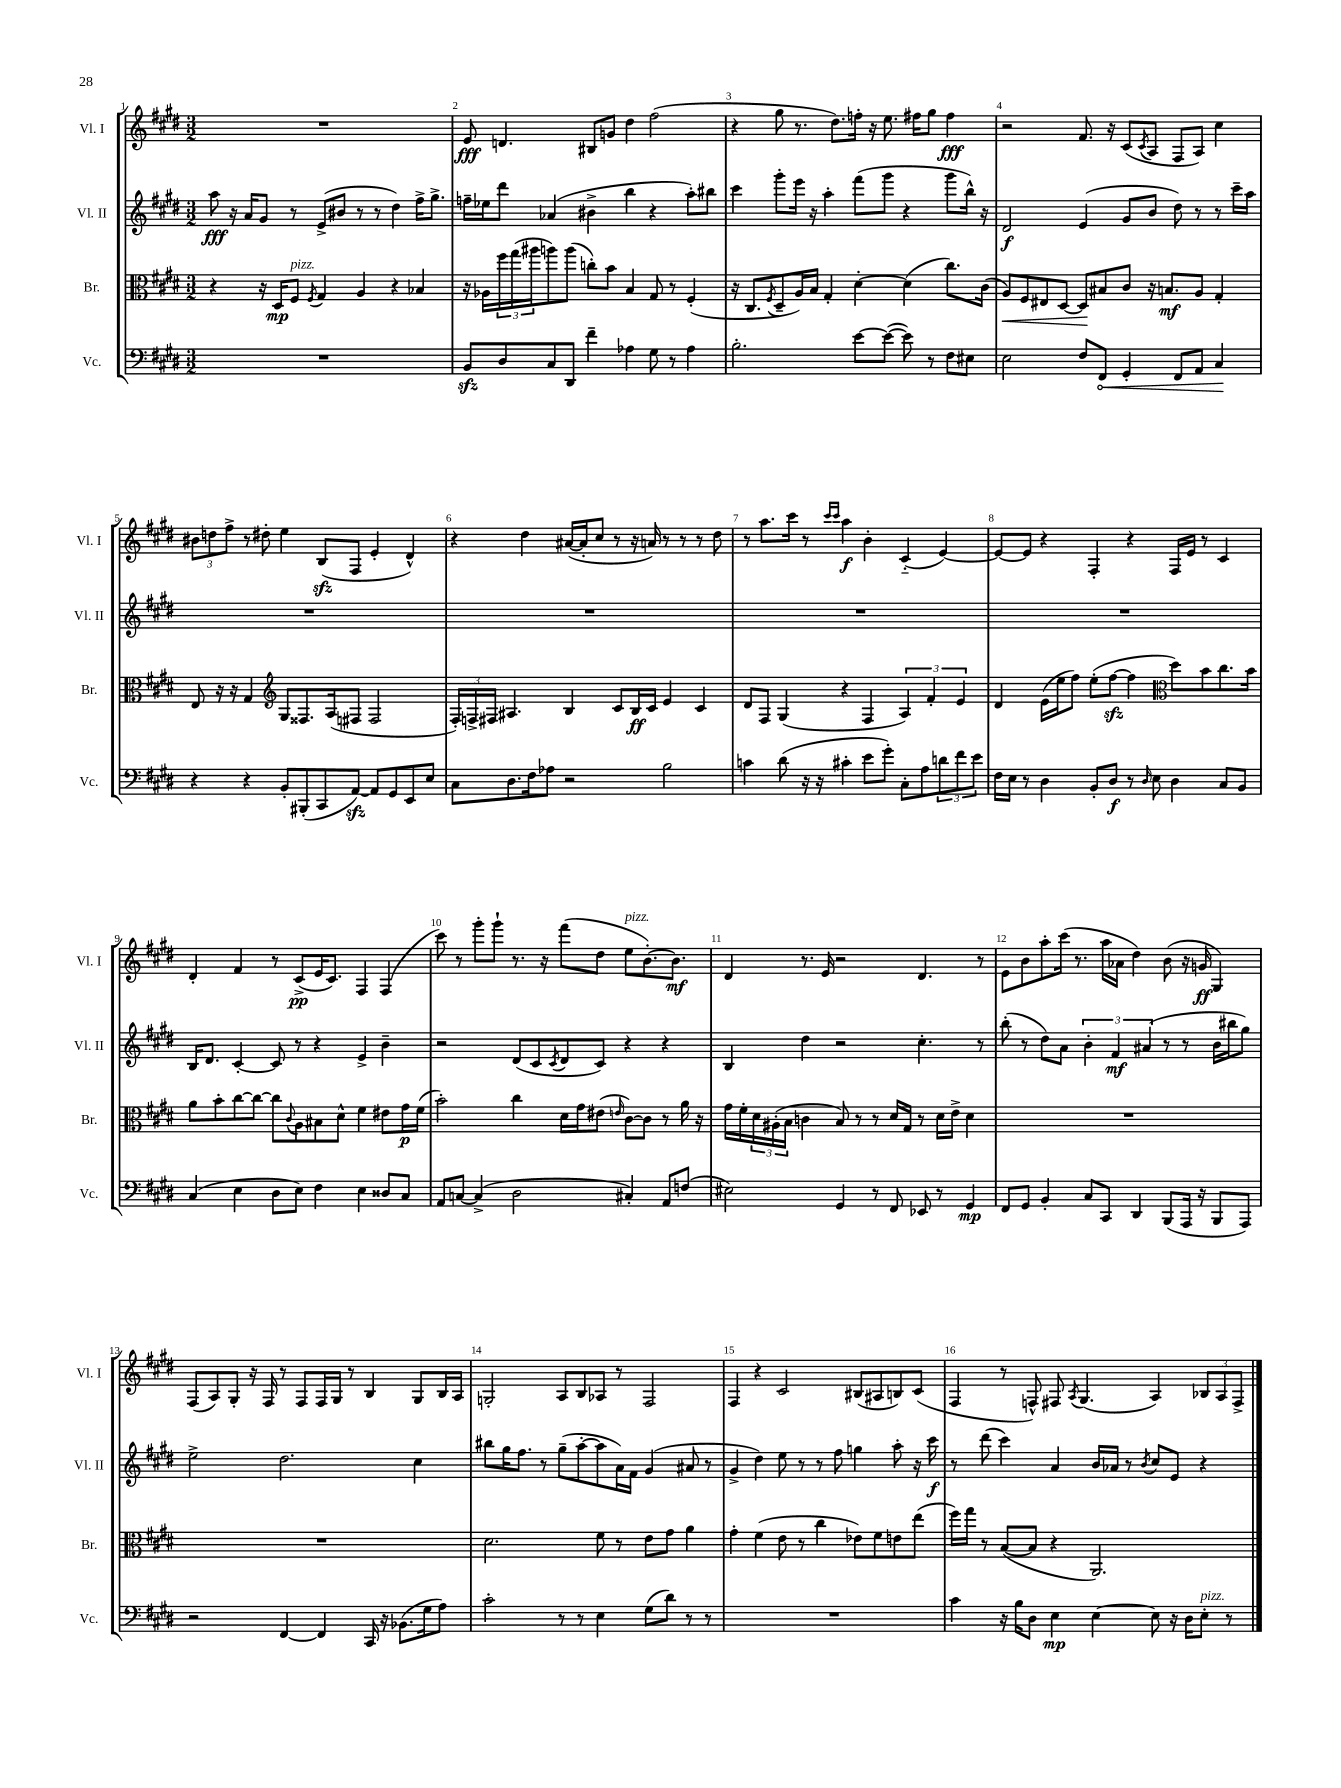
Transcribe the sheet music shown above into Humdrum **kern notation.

**kern	**dynam	**kern	**dynam	**kern	**dynam	**kern	**dynam
*part4	*part4	*part3	*part3	*part2	*part2	*part1	*part1
*staff4	*staff4	*staff3	*staff3	*staff2	*staff2	*staff1	*staff1
*I"Vc.	*	*I"Br.	*	*I"Vl. II	*	*I"Vl. I	*
*I'Vc.	*	*I'Br.	*	*I'Vl. II	*	*I'Vl. I	*
*clefF4	*	*clefC3	*	*clefG2	*	*clefG2	*
*k[f#c#g#d#]	*	*k[f#c#g#d#]	*	*k[f#c#g#d#]	*	*k[f#c#g#d#]	*
*M3/2	*	*M3/2	*	*M3/2	*	*M3/2	*
=1	=1	=1	=1	=1	=1	=1	=1
1.r	.	4r	.	8aa\	fff	1.r	.
.	.	.	.	16r	.	.	.
.	.	.	.	16a/KL	.	.	.
.	.	16r	.	8g#/J	.	.	.
.	.	16D#/KL	mp	.	.	.	.
!	!	!LO:TX:a:i:t=pizz.	!	!	!	!	!
.	.	8F#/J	.	8r	.	.	.
.	.	8qF#/	.	.	.	.	.
.	.	4G#/	.	(8e^/L	.	.	.
.	.	.	.	8b#X/J	.	.	.
.	.	4A/	.	8r	.	.	.
.	.	.	.	8r	.	.	.
.	.	4r	.	4dd#\)	.	.	.
.	.	4B-X/	.	16ff#^\KL	.	.	.
.	.	.	.	8.gg#^\J	.	.	.
=2	=2	=2	=2	=2	=2	=2	=2
8BBzz/L	.	16r	.	16ffn~\LL	.	8e/	fff
.	.	16A-X\LL	.	16ee-X\J	.	.	.
8D#/	.	24ff#\	.	8ddd#\J	.	4.dn/	.
.	.	(24gg#\	.	.	.	.	.
.	.	24aa#X\J	.	.	.	.	.
8C#/	.	8aan\)	.	(4a-X/	.	.	.
8DD#/J	.	(8aa\J	.	.	.	.	.
4f#~\	.	8ccn'\L)	.	4b#X^\	.	8B#X/L	.
.	.	8b\J	.	.	.	8gn/J	.
4A-X\	.	4B/	.	4bb\	.	4dd#\	.
8G#\	.	8G#/	.	4r	.	(2ff#\	.
8r	.	8r	.	.	.	.	.
4A-\	.	(4F#'/	.	8aa'\L)	.	.	.
.	.	.	.	8bb#X\J	.	.	.
=3	=3	=3	=3	=3	=3	=3	=3
2.B'\	.	16r	.	4ccc#\	.	4r	.
.	.	8.C#/L	.	.	.	.	.
.	.	8qF#/	.	.	.	.	.
.	.	8D#~/	.	8ggg#'\L	.	8gg#\	.
.	.	16A/L)	.	16eee\Jk	.	8.r	.
.	.	16B/JJ	.	16r	.	.	.
.	.	4G#'/	.	4aa'\	.	.	.
.	.	.	.	.	.	8.dd#\L)	.
[8e\L	.	[4d#'\	.	(8fff#\L	.	16ffn'\Jk	.
.	.	.	.	.	.	16r	.
(8e\J_	.	.	.	8ggg#\J	.	8.ee\	.
8e\])	.	(4d#\]	.	4r	.	.	.
.	.	.	.	.	.	16ff#X\KL	.
8r	.	.	.	.	.	8gg#\J	.
8F#\L	.	8.cc#\L)	.	8ggg#\L	.	4ff#\	fff
8E#X\J	.	.	.	16bb^^\Jk)	.	.	.
.	.	(16c#\Jk	.	16r	.	.	.
=4	=4	=4	=4	=4	=4	=4	=4
!	!	!	!LO:HP:b	!	!	!	!
2E\	.	8A/L)	<	2d#/	f	2r	.
.	.	8F#/	.	.	.	.	.
.	.	8E#X/	.	.	.	.	.
.	.	[8D#/J	.	.	.	.	.
8F#/L	.	8D#/L]	.	(4e/	.	8.f#/	.
!	!LO:HP:b	!	!	!	!	!	!
8FF#/J	<	8B#X/	[	.	.	.	.
.	.	.	.	.	.	16r	.
4GG#'/	.	8c#/J	.	8g#/L	.	(8c#/L	.
.	.	.	.	.	.	8qc#/	.
.	.	16r	.	8b/J	.	8A/J	.
.	.	8.Bn/L	mf	.	.	.	.
8FF#/L	.	.	.	8dd#\)	.	8F#/L	.
8AA/J	.	8A/J	.	8r	.	8A/J)	.
4C#/	.	4G#'/	.	8r	.	4cc#\	.
.	.	.	.	16ccc#~\LL	.	.	.
.	.	.	.	16aa\JJ	.	.	.
.	[	.	.	.	.	.	.
!!LO:LB:g=z
=5	=5	=5	=5	=5	=5	=5	=5
4r	.	8E/	.	1.r	.	12b#X\L	.
.	.	.	.	.	.	12ddn\	.
.	.	16r	.	.	.	.	.
.	.	.	.	.	.	12ff#^\J	.
.	.	16r	.	.	.	.	.
4r	.	4G#/	.	.	.	8r	.
.	.	.	.	.	.	8dd#X'\	.
*	*	*clefG2	*	*	*	*	*
8BB'/L	.	8G#/L	.	.	.	4ee\	.
(8BBB#X'/	.	8.F##X/	.	.	.	.	.
8CC#/	.	.	.	.	.	(8Bzz/L	.
.	.	(16A/k	.	.	.	.	.
[8AAzz/J)	.	8F#X/J	.	.	.	8F#/J	.
8AA/L]	.	2F#/	.	.	.	4e'/	.
8GG#/	.	.	.	.	.	.	.
8EE/	.	.	.	.	.	4d#^^/)	.
8E/J	.	.	.	.	.	.	.
=6	=6	=6	=6	=6	=6	=6	=6
8C#\L	.	24F#'/LL)	.	1.r	.	4r	.
.	.	24Fn^/	.	.	.	.	.
.	.	24F#X/JJ	.	.	.	.	.
8.D#\	.	4.A#X/	.	.	.	.	.
.	.	.	.	.	.	4dd#\	.
16F#\k	.	.	.	.	.	.	.
8A-X\J	.	.	.	.	.	.	.
2r	.	4B/	.	.	.	([16a#X/LL	.
.	.	.	.	.	.	16a#'/J]	.
.	.	.	.	.	.	8cc#/J	.
.	.	8c#/L	.	.	.	8r	.
.	.	16B/L	ff	.	.	16r	.
.	.	16c#/JJ	.	.	.	16an/)	.
2B\	.	4e/	.	.	.	8r	.
.	.	.	.	.	.	8r	.
.	.	4c#/	.	.	.	8r	.
.	.	.	.	.	.	8dd#\	.
=7	=7	=7	=7	=7	=7	=7	=7
4cn\	.	8d#/L	.	1.r	.	8r	.
.	.	8F#/J	.	.	.	8.aa\L	.
(8d#\	.	(4G#/	.	.	.	.	.
.	.	.	.	.	.	16ccc#\Jk	.
16r	.	.	.	.	.	8r	.
16r	.	.	.	.	.	.	.
.	.	.	.	.	.	16qqccc#/LL	.
.	.	.	.	.	.	16qqccc#/JJ	.
4c#X'\	.	4r	.	.	.	4aa\	f
8e\L	.	4F#/	.	.	.	4b'\	.
8g#'\J)	.	.	.	.	.	.	.
8C#'\L	.	6A/)	.	.	.	(4c#/	.
8A\	.	.	.	.	.	.	.
.	.	6f#'/	.	.	.	.	.
12dn\	.	.	.	.	.	[4e/)	.
12f#\	.	6e/	.	.	.	.	.
12e\J	.	.	.	.	.	.	.
=8	=8	=8	=8	=8	=8	=8	=8
16F#\LL	.	4d#/	.	1.r	.	8e/L_	.
16E\JJ	.	.	.	.	.	.	.
8r	.	.	.	.	.	8e/J]	.
4D#\	.	(16e\LL	.	.	.	4r	.
.	.	16ee\J	.	.	.	.	.
.	.	8ff#\J)	.	.	.	.	.
8BB'/L	.	(8ee'\L	.	.	.	4F#'/	.
8D#/J	f	[8ff#zz\J	.	.	.	.	.
8r	.	4ff#\]	.	.	.	4r	.
16qqD#/	.	.	.	.	.	.	.
8E\	.	.	.	.	.	.	.
*	*	*clefC3	*	*	*	*	*
4D#\	.	8dd#\L)	.	.	.	16F#/LL	.
.	.	.	.	.	.	16e/JJ	.
.	.	8b\	.	.	.	8r	.
8C#/L	.	8.cc#\	.	.	.	4c#/	.
8BB/J	.	.	.	.	.	.	.
.	.	16b\Jk	.	.	.	.	.
!!LO:LB:g=z
=9	=9	=9	=9	=9	=9	=9	=9
(4C#/	.	8a\L	.	16B/KL	.	4d#'/	.
.	.	.	.	8.d#/J	.	.	.
.	.	8b'\	.	.	.	.	.
4E\	.	[8cc#\	.	[4c#'/	.	4f#/	.
.	.	8cc#\J_	.	.	.	.	.
8D#\L	.	8cc#\L]	.	8c#/]	.	8r	.
.	.	8qqc#/	.	.	.	.	.
8E\J)	.	8A\	.	8r	.	(8c#^/L	pp
4F#\	.	8B#X\	.	4r	.	16e/K	.
.	.	.	.	.	.	8.c#/J)	.
.	.	8d#^^\J	.	.	.	.	.
4E\	.	4f#\	.	4e^/	.	4F#/	.
8D##X/L	.	8e#X\L	.	4b~\	.	(4F#/	.
8C#/J	.	16g#\L	p	.	.	.	.
.	.	(16f#\JJ	.	.	.	.	.
=10	=10	=10	=10	=10	=10	=10	=10
8AA/L	.	2b'\)	.	2r	.	8ccc#\)	.
[8Cn/J	.	.	.	.	.	8r	.
(4C^/]	.	.	.	.	.	8ggg#'\L	.
.	.	.	.	.	.	8ggg#`\J	.
2D#\	.	4cc#\	.	(8d#/L	.	8.r	.
.	.	.	.	8c#/	.	.	.
.	.	.	.	.	.	16r	.
.	.	.	.	8qc#/	.	.	.
.	.	16d#\LL	.	8d#/	.	(8fff#\L	.
.	.	16g#\J	.	.	.	.	.
.	.	(8e#X\J	.	8c#/J)	.	8dd#\J	.
.	.	16qqen/	.	.	.	.	.
!	!	!	!	!	!	!LO:TX:a:i:t=pizz.	!
4C#X'/)	.	[8c#\L)	.	4r	.	8ee\L	.
.	.	8c#\J]	.	.	.	[8.b'\)	.
8AA/L	.	8r	.	4r	.	.	.
.	.	.	.	.	.	8.b\J]	mf
(8Fn/J	.	16a\	.	.	.	.	.
.	.	16r	.	.	.	.	.
=11	=11	=11	=11	=11	=11	=11	=11
2E#X\)	.	16g#\LL	.	4B/	.	4d#/	.
.	.	16f#'\	.	.	.	.	.
.	.	24d#\	.	.	.	.	.
.	.	(24A#X'\	.	.	.	.	.
.	.	24B\JJ	.	.	.	.	.
.	.	4cn\	.	4dd#\	.	8.r	.
.	.	.	.	.	.	16e/	.
4GG#/	.	8B/)	.	2r	.	2r	.
.	.	8r	.	.	.	.	.
8r	.	8r	.	.	.	.	.
8FF#/	.	16d#/LL	.	.	.	.	.
.	.	16G#/JJ	.	.	.	.	.
8EE-X/	.	8r	.	4.cc#'\	.	4.d#/	.
8r	.	16d#\LL	.	.	.	.	.
.	.	16e^\JJ	.	.	.	.	.
4GG#/	mp	4d#\	.	.	.	.	.
.	.	.	.	8r	.	8r	.
=12	=12	=12	=12	=12	=12	=12	=12
8FF#/L	.	1.r	.	(8bb'\	.	8e\L	.
8GG#/J	.	.	.	8r	.	8b\	.
4BB'/	.	.	.	8dd#\L)	.	8aa'\	.
.	.	.	.	8a\J	.	(16ccc#\Jk	.
.	.	.	.	.	.	8.r	.
8C#/L	.	.	.	6b'\	.	.	.
8CC#/J	.	.	.	.	.	16aa\LL	.
.	.	.	.	6f#/	mf	.	.
.	.	.	.	.	.	16a-X\JJ	.
4DD#/	.	.	.	.	.	4dd#\)	.
.	.	.	.	(6a#X/	.	.	.
(8BBB/L	.	.	.	8r	.	(8b\	.
16AAA/Jk	.	.	.	8r	.	16r	.
16r	.	.	.	.	.	16gn/	ff
8BBB/L	.	.	.	16b\LL	.	4G#/)	.
.	.	.	.	16bb#X\J	.	.	.
8AAA/J)	.	.	.	8gg#\J)	.	.	.
!!LO:LB:g=z
=13	=13	=13	=13	=13	=13	=13	=13
2r	.	1.r	.	2ee^\	.	(8F#/L	.
.	.	.	.	.	.	8A/)	.
.	.	.	.	.	.	8G#'/J	.
.	.	.	.	.	.	16r	.
.	.	.	.	.	.	16F#/	.
[4FF#/	.	.	.	2.dd#\	.	8r	.
.	.	.	.	.	.	8F#/L	.
4FF#/]	.	.	.	.	.	16F#/L	.
.	.	.	.	.	.	16G#/JJ	.
.	.	.	.	.	.	8r	.
16CC#/	.	.	.	.	.	4B/	.
16r	.	.	.	.	.	.	.
(8.BB-X\L	.	.	.	.	.	.	.
.	.	.	.	4cc#\	.	8G#/L	.
16G#\k	.	.	.	.	.	.	.
8A\J)	.	.	.	.	.	16B/L	.
.	.	.	.	.	.	16A/JJ	.
=14	=14	=14	=14	=14	=14	=14	=14
2c#'\	.	2.d#\	.	8bb#X\L	.	2Gn'/	.
.	.	.	.	16gg#\K	.	.	.
.	.	.	.	8.ff#\J	.	.	.
.	.	.	.	8r	.	.	.
8r	.	.	.	(8gg#~\L	.	8A/L	.
8r	.	.	.	[8aa'\	.	8B/	.
4E\	.	8f#\	.	8aa\]	.	8A-X/J	.
.	.	8r	.	16a\L)	.	8r	.
.	.	.	.	16f#\JJ	.	.	.
(8G#\L	.	8e\L	.	(4g#/	.	2F#/	.
8d#\J)	.	8g#\J	.	.	.	.	.
8r	.	4a\	.	8a#X/	.	.	.
8r	.	.	.	8r	.	.	.
=15	=15	=15	=15	=15	=15	=15	=15
1.r	.	4g#'\	.	4g#^/	.	4F#/	.
.	.	(4f#\	.	4dd#\)	.	4r	.
.	.	8e\	.	8ee\	.	2c#/	.
.	.	8r	.	8r	.	.	.
.	.	4cc#\	.	8r	.	.	.
.	.	.	.	8ff#\	.	.	.
.	.	8e-X\L)	.	4ggn\	.	(8B#X/L	.
.	.	8f#\	.	.	.	8A#X/	.
.	.	8en\	.	8aa'\	.	8Bn/)	.
.	.	(8ee\J	.	16r	.	(8c#/J	.
.	.	.	.	16ccc#\	f	.	.
=16	=16	=16	=16	=16	=16	=16	=16
4c#\	.	16ff#\LL)	.	8r	.	4F#/	.
.	.	16gg#\JJ	.	.	.	.	.
.	.	8r	.	(8ddd#\	.	.	.
16r	.	([8B/L	.	4ccc#\)	.	8r	.
16B\KL	.	.	.	.	.	.	.
8D#\J	.	8B/J]	.	.	.	8Fn^^/)	.
4E\	mp	4r	.	4a/	.	8F#X/	.
.	.	.	.	.	.	8qA/	.
.	.	.	.	.	.	(4.G#/	.
[4E\	.	2.AA/)	.	16b/LL	.	.	.
.	.	.	.	16a-X/JJ	.	.	.
.	.	.	.	8r	.	.	.
.	.	.	.	8qb/	.	.	.
8E\]	.	.	.	8cc#/L	.	4A/)	.
16r	.	.	.	8e/J	.	.	.
16D#\KL	.	.	.	.	.	.	.
!LO:TX:a:i:t=pizz.	!	!	!	!	!	!	!
8E'\J	.	.	.	4r	.	12B-X/L	.
.	.	.	.	.	.	12A/	.
8r	.	.	.	.	.	.	.
.	.	.	.	.	.	12F#^/J	.
==	==	==	==	==	==	==	==
*-	*-	*-	*-	*-	*-	*-	*-
